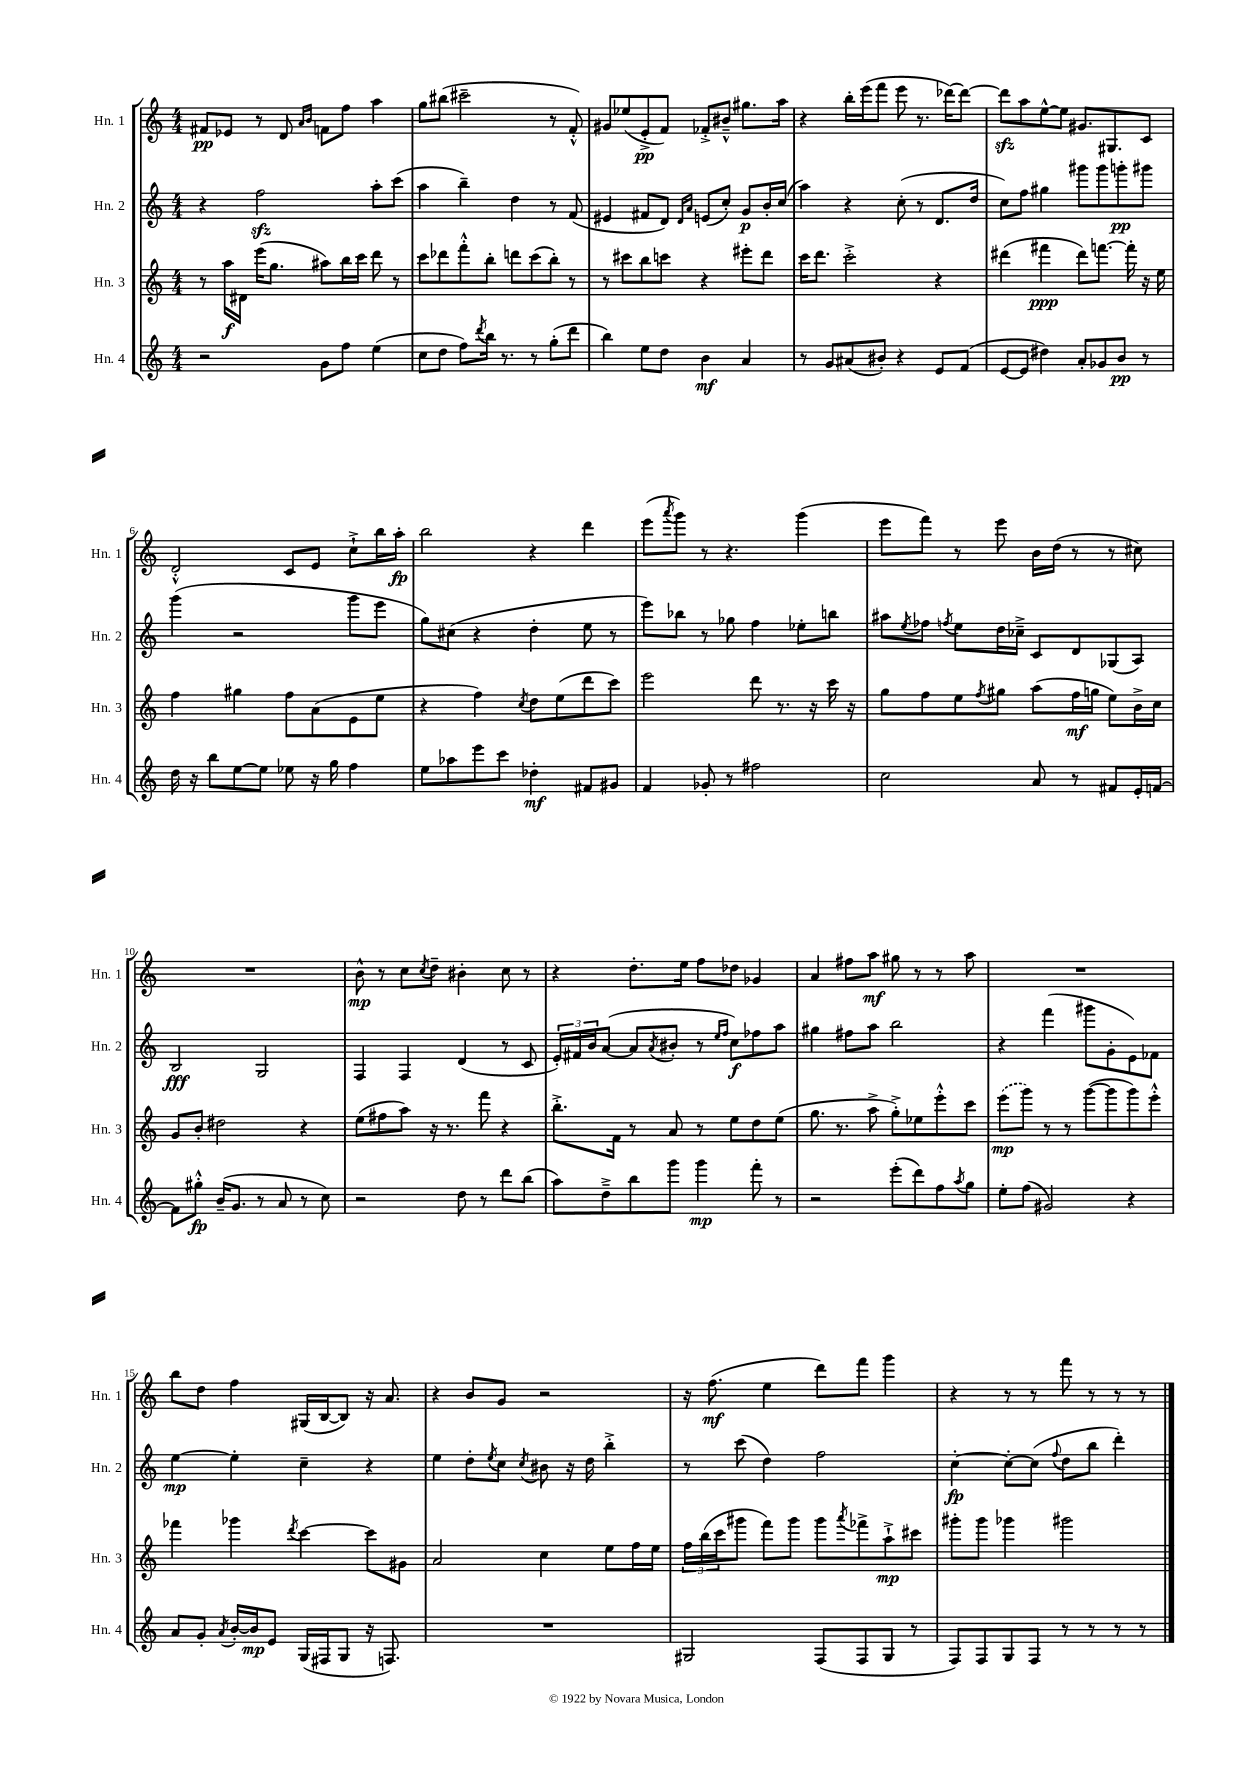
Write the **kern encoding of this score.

**kern	**kern	**kern	**kern
*staff4	*staff3	*staff2	*staff1
*clefG2	*clefG2	*clefG2	*clefG2
*k[]	*k[]	*k[]	*k[]
*M4/4	*M4/4	*M4/4	*M4/4
2r	8r	4r	8f#/L
.	16aa\LL	.	8e-/J
.	16d#\JJ	.	.
.	(16eee\LK	2ff\	8r
.	8.gg\J	.	.
.	.	.	8d/
.	.	.	16qqa/LL
.	.	.	16qqb/JJ
8g\L	8aa#\L)	.	8f\L
8ff\J	16bb\L	.	8ff\J
.	16ccc\JJ	.	.
(4ee\	8ddd\	8aa'\L	4aa\
.	8r	(8ccc\J	.
=	=	=	=
8cc\L	8ccc\L	4aa\	8gg\L
8dd\J	8ddd-\	.	(8bb#\J
8ff\L)	8fff'^^\	4bb~\)	2ccc#~\
8qddd/	.	.	.
16bb\Jk	8bb'\J	.	.
8.r	.	.	.
.	8ddd\L	4dd\	.
8r	(8ccc\	.	.
(8gg'\L	8bb'\J)	8r	8r
8ddd\J	8r	(8f/	8f'^^/)
=	=	=	=
4bb\)	8r	4e#/	8g#/L
.	8ccc#\L	.	(8ee-/
8ee\L	8bb\	8f#/L	8e'^/
8dd\J	8ccc\J	8d/J)	8f/J)
.	.	16qqd/LL	.
.	.	16qqa/JJ	.
4b\	4r	(8e/L	8f-'^/L
.	.	8cc'/J)	8b#~^^/J
4a/	8eee#'\L	8g/L	8.gg#\L
.	8ddd\J	16b'/L	.
.	.	(16cc/JJ	16aa\Jk
=	=	=	=
8r	16ccc\LK	4aa\)	4r
.	8.ddd\J	.	.
8g/L	.	.	.
(8a#/	2ccc'^\	4r	16bb'\LL
.	.	.	(16eee\J
8b#'/J)	.	.	8fff\J
4r	.	(8cc'\	8eee\
.	.	8r	8.r
8e/L	4r	8.d/L	.
.	.	.	[16ddd-\LK)
(8f/J	.	.	8ddd-\_J
.	.	16dd/Jk	.
=	=	=	=
[8e/L	(4ddd#\	8cc\L)	8ddd-\]L
8e/]J	.	8ff\J	8aa\
4dd#\)	4fff#\	4gg#\	[8ee^^\
.	.	.	8ee\]J
8a'/L	8ddd#\L)	8ggg#\L	8.g#/L
8g-/	[8.fff\J	8ggg#\	.
.	.	.	8.G#/
8b/J	.	8ggg'\	.
.	16fff'\]	.	.
8r	16r	8ggg#\J	8c/J
.	16ee\	.	.
=	=	=	=
16dd\	4ff\	(4ggg\	2d'^^/
16r	.	.	.
8bb\L	.	.	.
[8ee\	4gg#\	2r	.
8ee\]J	.	.	.
8ee-\	8ff\L	.	8c/L
16r	(8a\	.	8e/J
16gg\	.	.	.
4ff\	8e\	8ggg\L	8cc`^\L
.	8ee\J	8eee\J	16bb\L
.	.	.	16aa'\JJ
=	=	=	=
8ee\L	4r	8gg\L)	2bb\
8aa-\	.	(8cc#\J	.
8eee\	4ff\)	4r	.
8ccc\J	.	.	.
.	8qcc/	.	.
4dd-'\	8dd\L	4dd'\	4r
.	(8ee\	.	.
8f#/L	8ddd\	8ee\	4ddd\
8g#/J	8ccc\J)	8r	.
=	=	=	=
4f/	2eee\	8eee\L)	(8eee\L
.	.	.	8qaaa/
.	.	8bb-\J	8ggg\J)
8g-'/	.	8r	8r
8r	.	8gg-\	4.r
2ff#\	8ddd\	4ff\	.
.	8.r	.	.
.	.	8ee-'\L	(4ggg\
.	16r	.	.
.	16ccc\	8bb\J	.
.	16r	.	.
=	=	=	=
2cc\	8gg\L	8aa#\L	8eee\L
.	.	8qee/	.
.	8ff\	8ff-\J	8fff\J)
.	.	8qff/	.
.	8ee\	8ee\L	8r
.	8qff/	.	.
.	8gg#\J	16dd\L	8eee\
.	.	16cc-~^\JJ	.
8a/	(8aa\L	8c/L	16b\LL
.	.	.	(16dd\JJ
8r	16ff\L	8d/	8r
.	16gg\JJ	.	.
8f#/L	8ee\L)	(8G-/	8r
16e'/L	16b^\L	8A/J)	8cc#\)
[16f/JJ	16cc\JJ	.	.
=	=	=	=
8f\]L	8g/L	2B/	1r
8gg#'^^\J	8b'/J	.	.
(16b~/LK	2dd#\	.	.
8.g/J	.	.	.
8r	.	2G/	.
8a/	.	.	.
8r	4r	.	.
8cc\)	.	.	.
=	=	=	=
2r	(8ee\L	4F/	8b^^\
.	8ff#\	.	8r
.	8aa\J)	4F/	8cc\L
.	.	.	8qcc/
.	16r	.	8dd~\J
.	8.r	.	.
8dd\	.	(4d/	4b#'\
8r	8fff\	.	.
8ddd\L	4r	8r	8cc\
(8bb\J	.	8c/	8r
=	=	=	=
8aa\L)	8.bb'^\L	24e'/LL)	4r
.	.	24f#/	.
.	.	24b/J	.
8dd~^\	.	([8a/J	.
.	16f\Jk	.	.
8bb\	8r	8a/]L	8.dd'\L
.	.	8qa/	.
8ggg\J	8a/	8b#'/J	.
.	.	.	16ee\Jk
4ggg\	8r	8r	8ff\L
.	.	16qqee/LL	.
.	.	16qqff/JJ	.
.	8ee\L	8cc\L)	8dd-\J
8fff'\	8dd\	8ff-\	4g-/
8r	(8ee\J	8aa\J	.
=	=	=	=
2r	8.gg\	4gg#\	4a/
.	8.r	.	.
.	.	8ff#\L	8ff#\L
.	8aa^\	8aa\J	8aa\J
(8eee'\L	8gg'^\L)	2bb\	8gg#\
8ddd\)	8ee-\	.	8r
8ff\	8eee'^^\	.	8r
8qaa/	.	.	.
8gg\J	8ccc\J	.	8aa\
=	=	=	=
8ee'\L	(8eee\L	4r	1r
(8ff\J	8ggg\J)	.	.
2g#/)	8r	(4fff\	.
.	8r	.	.
.	([8ggg\L	8ggg#\L	.
.	8ggg\]	8g'\	.
4r	8ggg\)	8e\)	.
.	8eee'^^\J	8f-\J	.
=	=	=	=
8a/L	4fff-\	[4ee\	8bb\L
8g'/J	.	.	8dd\J
8qa/	.	.	.
[16b'/LL	4ggg-\	4ee'\]	4ff\
16b/]J	.	.	.
8e/J	.	.	.
.	8qddd/	.	.
(16G/LL	[4ccc\	4cc~\	(16G#/LL
16F#/J	.	.	[16B/J
8G/J	.	.	8B/]J)
16r	8ccc\]L	4r	16r
8.F/)	.	.	8.a/
.	8g#\J	.	.
=	=	=	=
1r	2a/	4ee\	4r
.	.	8dd'\L	8b/L
.	.	8qee/	.
.	.	8cc\J	8g/J
.	.	8qcc/	.
.	4cc\	8b#\	2r
.	.	16r	.
.	.	16dd\	.
.	8ee\L	4bb'^\	.
.	16ff\L	.	.
.	16ee\JJ	.	.
=	=	=	=
2G#/	24ff\LL	8r	16r
.	(24bb\	.	.
.	.	.	(8.ff\
.	24ccc\J	.	.
.	8ggg#\J	(8ccc\	.
.	8fff\L)	4dd\)	4ee\
.	8ggg#\J	.	.
(8F/L	8ggg#\L	2ff\	8ddd\L)
.	8qaaa/	.	.
8F/	8fff-^\	.	8fff\J
8G#/J	8aa`^\	.	4ggg\
8r	8ccc#\J	.	.
=	=	=	=
8F/L)	8ggg#'\L	[4cc'\	4r
8F/	8ggg#\J	.	.
8G/	4ggg-\	8cc'\_L	8r
8F/J	.	(8cc\]J	8r
.	.	8qqff/	.
8r	2ggg#\	8dd\L	8fff\
8r	.	8bb\J	8r
8r	.	4ddd'\)	8r
8r	.	.	8r
==	==	==	==
*-	*-	*-	*-
